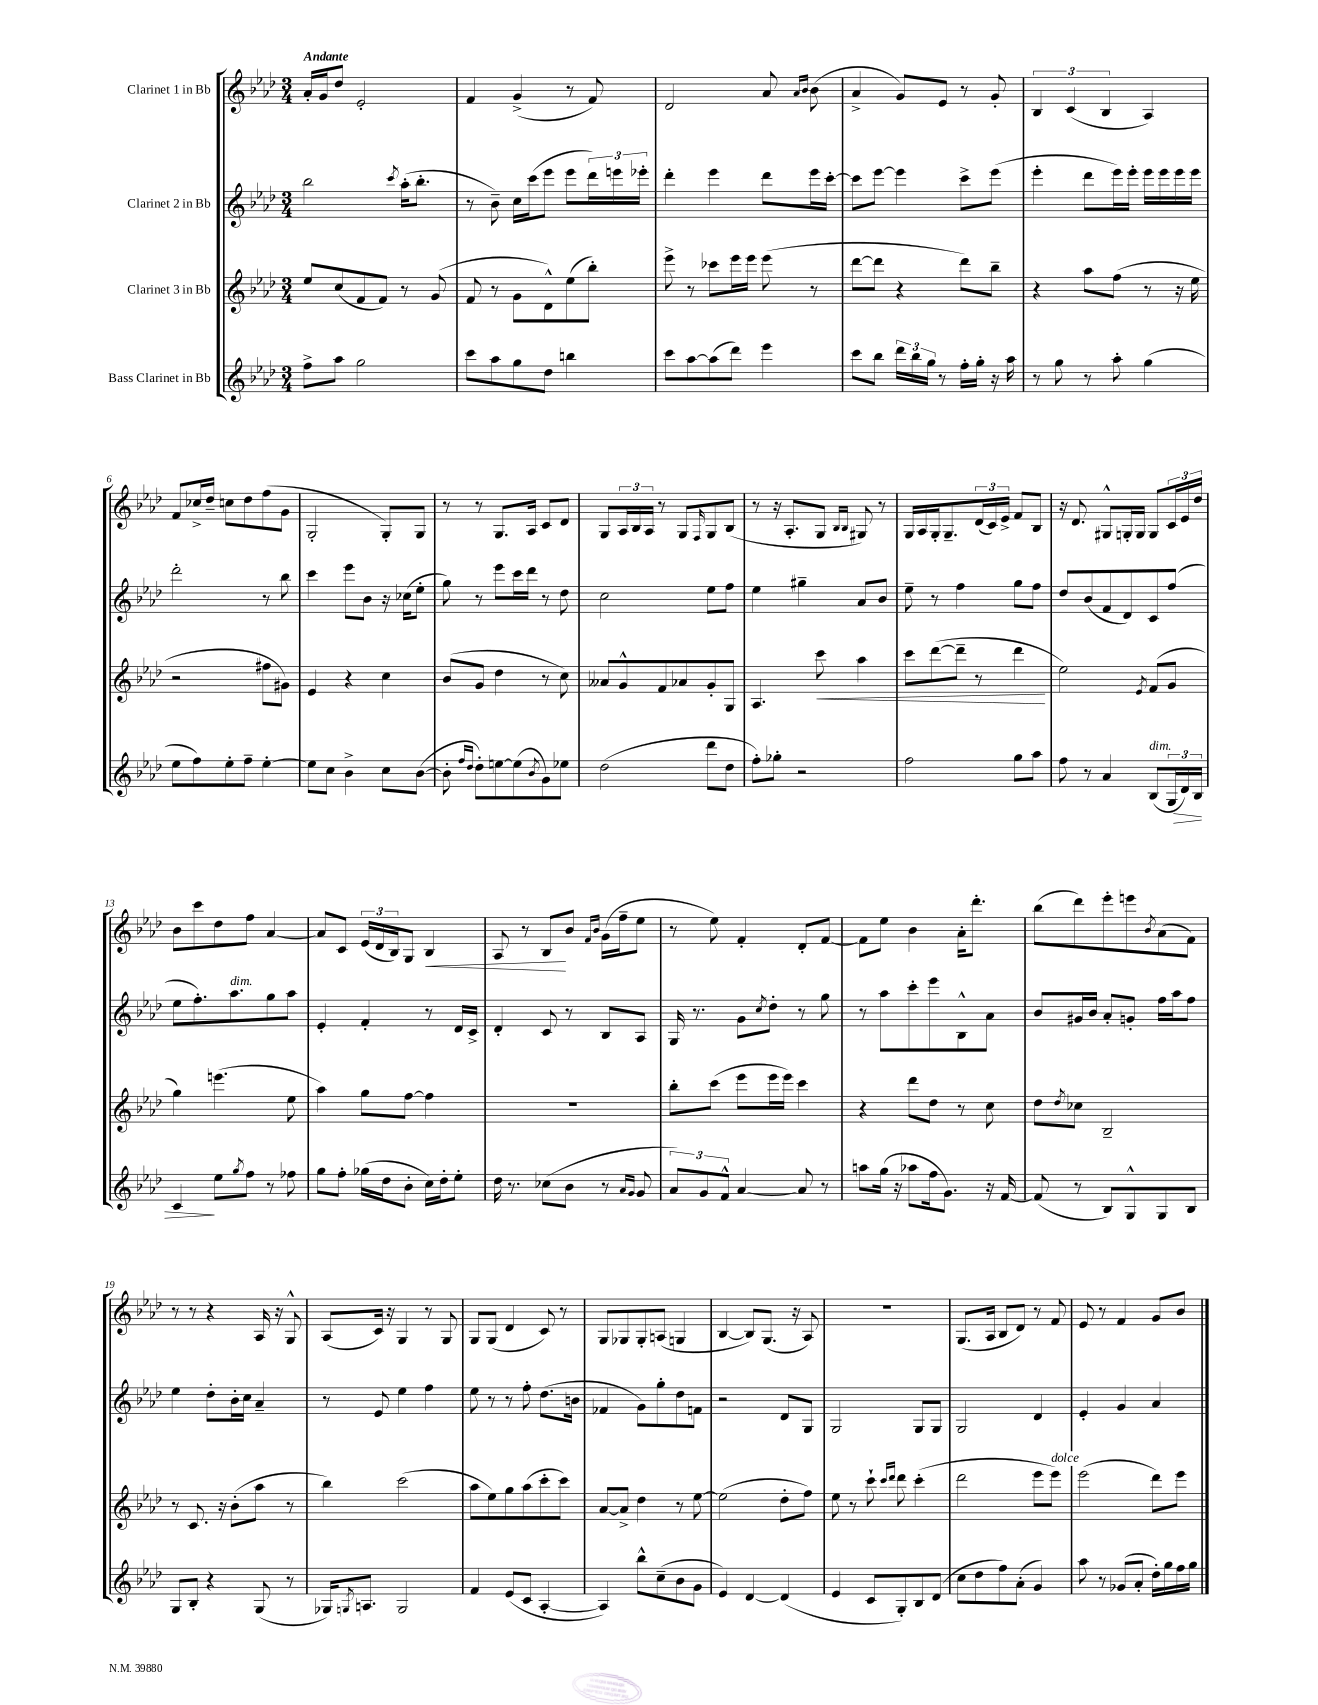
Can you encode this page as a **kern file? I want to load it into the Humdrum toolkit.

**kern	**kern	**kern	**kern
*staff4	*staff3	*staff2	*staff1
*clefG2	*clefG2	*clefG2	*clefG2
*k[b-e-a-d-]	*k[b-e-a-d-]	*k[b-e-a-d-]	*k[b-e-a-d-]
*M3/4	*M3/4	*M3/4	*M3/4
8ff^	8ee-	2bb-	16a-'
.	.	.	16g
8aa-	(8cc	.	8dd-
2gg	8f	.	2e-'
.	8f)	.	.
.	.	8qccc	.
.	8r	(16aa-'	.
.	.	8.bb-'	.
.	(8g	.	.
=	=	=	=
8ccc	8f	8r	4f
8aa-	8r	8b-~)	.
8gg	8g	16cc	(4g^
.	.	(16ccc	.
8dd-	8d-^^)	8eee-	.
4bb	(8ee-	8eee-	8r
.	8bb-')	24ddd-)	8f)
.	.	24eee	.
.	.	24eee-'	.
=	=	=	=
8ccc	8eee-^	4ddd-'	2d-
[8aa-	8r	.	.
(8aa-]	8ccc-	4eee-	.
8ddd-)	16eee-	.	.
.	16eee-	.	.
4eee-	(8eee-	8ddd-	8a-
.	.	.	16qqa-
.	.	.	16qqb-
.	8r	16eee-	(8b-
.	.	[16ccc'	.
=	=	=	=
8ccc	[8ddd-	8ccc]	4a-^
8bb-	8ddd-]	[8eee-	.
24ddd-	4r	4eee-]	8g)
24bb-	.	.	.
24gg	.	.	.
8r	.	.	8e-
16ff'	8ddd-)	8ccc^	8r
16gg'	.	.	.
16r	8bb-~	(8eee-	8g'
16aa-	.	.	.
=	=	=	=
8r	4r	4eee-'	6B-
8gg	.	.	.
.	.	.	(6c
8r	8aa-	8ddd-	.
.	.	.	6B-
8aa-'	(8ff	16eee-)	.
.	.	16eee-'	.
(4gg	8r	16eee-	4A-)
.	.	16eee-	.
.	16r	16eee-	.
.	16ee-	16eee-	.
=	=	=	=
8ee-	2r	2ddd-'	8f
8ff)	.	.	16cc-^
.	.	.	16dd-~
8ee-'	.	.	8cc
8ff~	.	.	8dd-
[4ee-'	8ff#	8r	(8ff
.	8g#)	8bb-	8g
=	=	=	=
8ee-]	4e-	4ccc	2G'
8cc	.	.	.
4b-^	4r	8eee-	.
.	.	8b-	.
8cc	4cc	16r	8G')
.	.	(16cc-	.
([8b-	.	8ee-'	8G
=	=	=	=
8b-']	(8b-	8gg)	8r
16qqff	.	.	.
16qqdd-	.	.	.
8dd-')	8g	8r	8r
[8ee	4dd-	8eee-	8.G
(8ee]	.	16ccc	.
.	.	16ddd-	16A-
8qb-	.	.	.
8g)	8r	8r	8c
8ee-	8cc)	8dd-	8d-
=	=	=	=
(2dd-	8a--	2cc	8G
.	8g^^	.	24A-
.	.	.	24B-
.	.	.	24A-
.	8f	.	8r
.	8a-	.	8G
.	.	.	16qqF
8ddd-	8g'	8ee-	8G
8dd-	8G	8ff	(8B-
=	=	=	=
8ff')	4.A-	4ee-	8r
8gg-'	.	.	16r
.	.	.	8.A-'
2r	.	4gg#~	.
.	8ccc	.	8G
.	.	.	16qqB-
.	.	.	16qqB-
.	4aa-	8a-	8G#)
.	.	8b-	8r
=	=	=	=
2ff	8ccc	8ee-~	16G
.	.	.	16A-
.	([8ddd-	8r	16G'
.	.	.	8.G~
.	8ddd-~]	4ff	.
.	8r	.	(24d-
.	.	.	24c)
.	.	.	24e-^
8gg	4ddd-	8gg	8f
8aa-	.	8ff	8B-
=	=	=	=
8ff	2ee-)	8dd-	16r
.	.	.	8.d-
8r	.	(8b-	.
4a-	.	8f	8G#^^
.	.	8d-)	16G'
.	.	.	16G
.	8qe-	.	.
(8B-	(8f	8c	8G
24G	8g	(8ff	24c
24d-)	.	.	24e-
24B-	.	.	24dd-
=	=	=	=
4c	4gg)	8ee-	8b-
.	.	8.ff')	8ccc
8ee-	(4.eee	.	8dd-
.	.	8.aa-	.
8qgg	.	.	.
8ff	.	.	8ff
8r	.	8gg	[4a-
8ff-	8ee-	8aa-	.
=	=	=	=
8gg	4aa-)	4e-'	8a-]
8ff'	.	.	8c
(16gg-	8gg	4f'	(24e-
.	.	.	24d-
16dd-	.	.	.
.	.	.	24B-)
8b-'	[8ff	.	8G
16cc)	4ff]	8r	4B-
16dd-'	.	.	.
8ee-'	.	16d-	.
.	.	16c^	.
=	=	=	=
16dd-	2.r	4d-'	8A-
8.r	.	.	.
.	.	.	8r
(8cc-	.	8c	8B-
8b-	.	8r	8b-
.	.	.	16qqf
.	.	.	16qqb-
8r	.	8B-	(16g
.	.	.	16ff~
16qqa-	.	.	.
16qqg	.	.	.
8g	.	8A-	8ee-
=	=	=	=
12a-)	8bb-'	16G	8r
.	.	8.r	.
12g	.	.	.
.	(8ccc	.	8ee-)
12f^^	.	.	.
[4a-	8eee-	8g	4f'
.	.	8qcc	.
.	16eee-	8dd-'	.
.	16eee-)	.	.
8a-]	4ccc	8r	8d-'
8r	.	8gg	[8f
=	=	=	=
8aa	4r	8r	8f]
(16gg	.	8aa-	8ee-
16r	.	.	.
8aa-	8ddd-	8ccc'	4b-
16ff	8dd-	8eee-	.
8.g)	.	.	.
.	8r	8B-^^	16a-'
.	.	.	8.ddd-'
16r	8cc	8a-	.
[16f	.	.	.
=	=	=	=
(8f]	8dd-	8b-	(8bb-
.	8qdd-	.	.
8r	8cc-	16g#	8ddd-)
.	.	16b-	.
8B-)	2B-~	8a-'	8eee-'
8G^^	.	8g'	8eee
.	.	.	8qb-
8G	.	16ff	(8a-
.	.	16aa-	.
8B-	.	8ff	8f)
=	=	=	=
8G	8r	4ee-	8r
8B-'	8.c	.	8r
4r	.	8dd-'	4r
.	16r	.	.
.	(8b-'	16b-'	.
.	.	16cc	.
(8G	8aa-	4a-~	16A-
.	.	.	16r
8r	8r	.	8G^^
=	=	=	=
16G-)	4bb-)	8r	(8A-
8qG	.	.	.
8.A	.	.	.
.	.	8e-	16c)
.	.	.	16r
2G	(2ccc	4ee-	4G
.	.	4ff	8r
.	.	.	8G
=	=	=	=
4f	8aa-	8ee-	8G
.	8ee-)	8r	(8G
(8e-	8gg	8r	4d-
8c	(8aa-	8ff'	.
[4A-'	8ccc'	(8.dd-	8c)
.	8ccc)	.	8r
.	.	16b	.
=	=	=	=
4A-])	[8a-	4f-	8G
.	8a-^]	.	8G-
8bb-^^	4dd-	8g)	8G-'
(8cc~	.	8gg'	(8A
8b-	8r	8dd-	4G
8g	[8ee-	8f	.
=	=	=	=
4e-)	(2ee-]	2r	[4B-
[4d-	.	.	8B-])
.	.	.	(8.G
(4d-]	8dd-'	8d-	.
.	.	.	16r
.	8ff)	8G	8A-)
=	=	=	=
4e-	8ee-	2G	2.r
.	8r	.	.
8c	8ccc`	.	.
.	16qqccc	.	.
.	16qqddd-	.	.
8G')	8ddd-	.	.
8B-	(4ccc'	8G	.
(8d-	.	8G	.
=	=	=	=
8cc	2ddd-	2G	(8.G
8dd-	.	.	.
.	.	.	16A-
8ff)	.	.	8B-
(8a-'	.	.	8d-)
4g)	8eee-	4d-	8r
.	8eee-)	.	8f
=	=	=	=
8aa-	(2eee-	4e-'	8e-
8r	.	.	8r
(8g-	.	4g	4f
8a-'	.	.	.
16dd-')	8ddd-)	4a-	8g
16gg	.	.	.
16ff	8eee-	.	8b-
16gg	.	.	.
==	==	==	==
*-	*-	*-	*-
